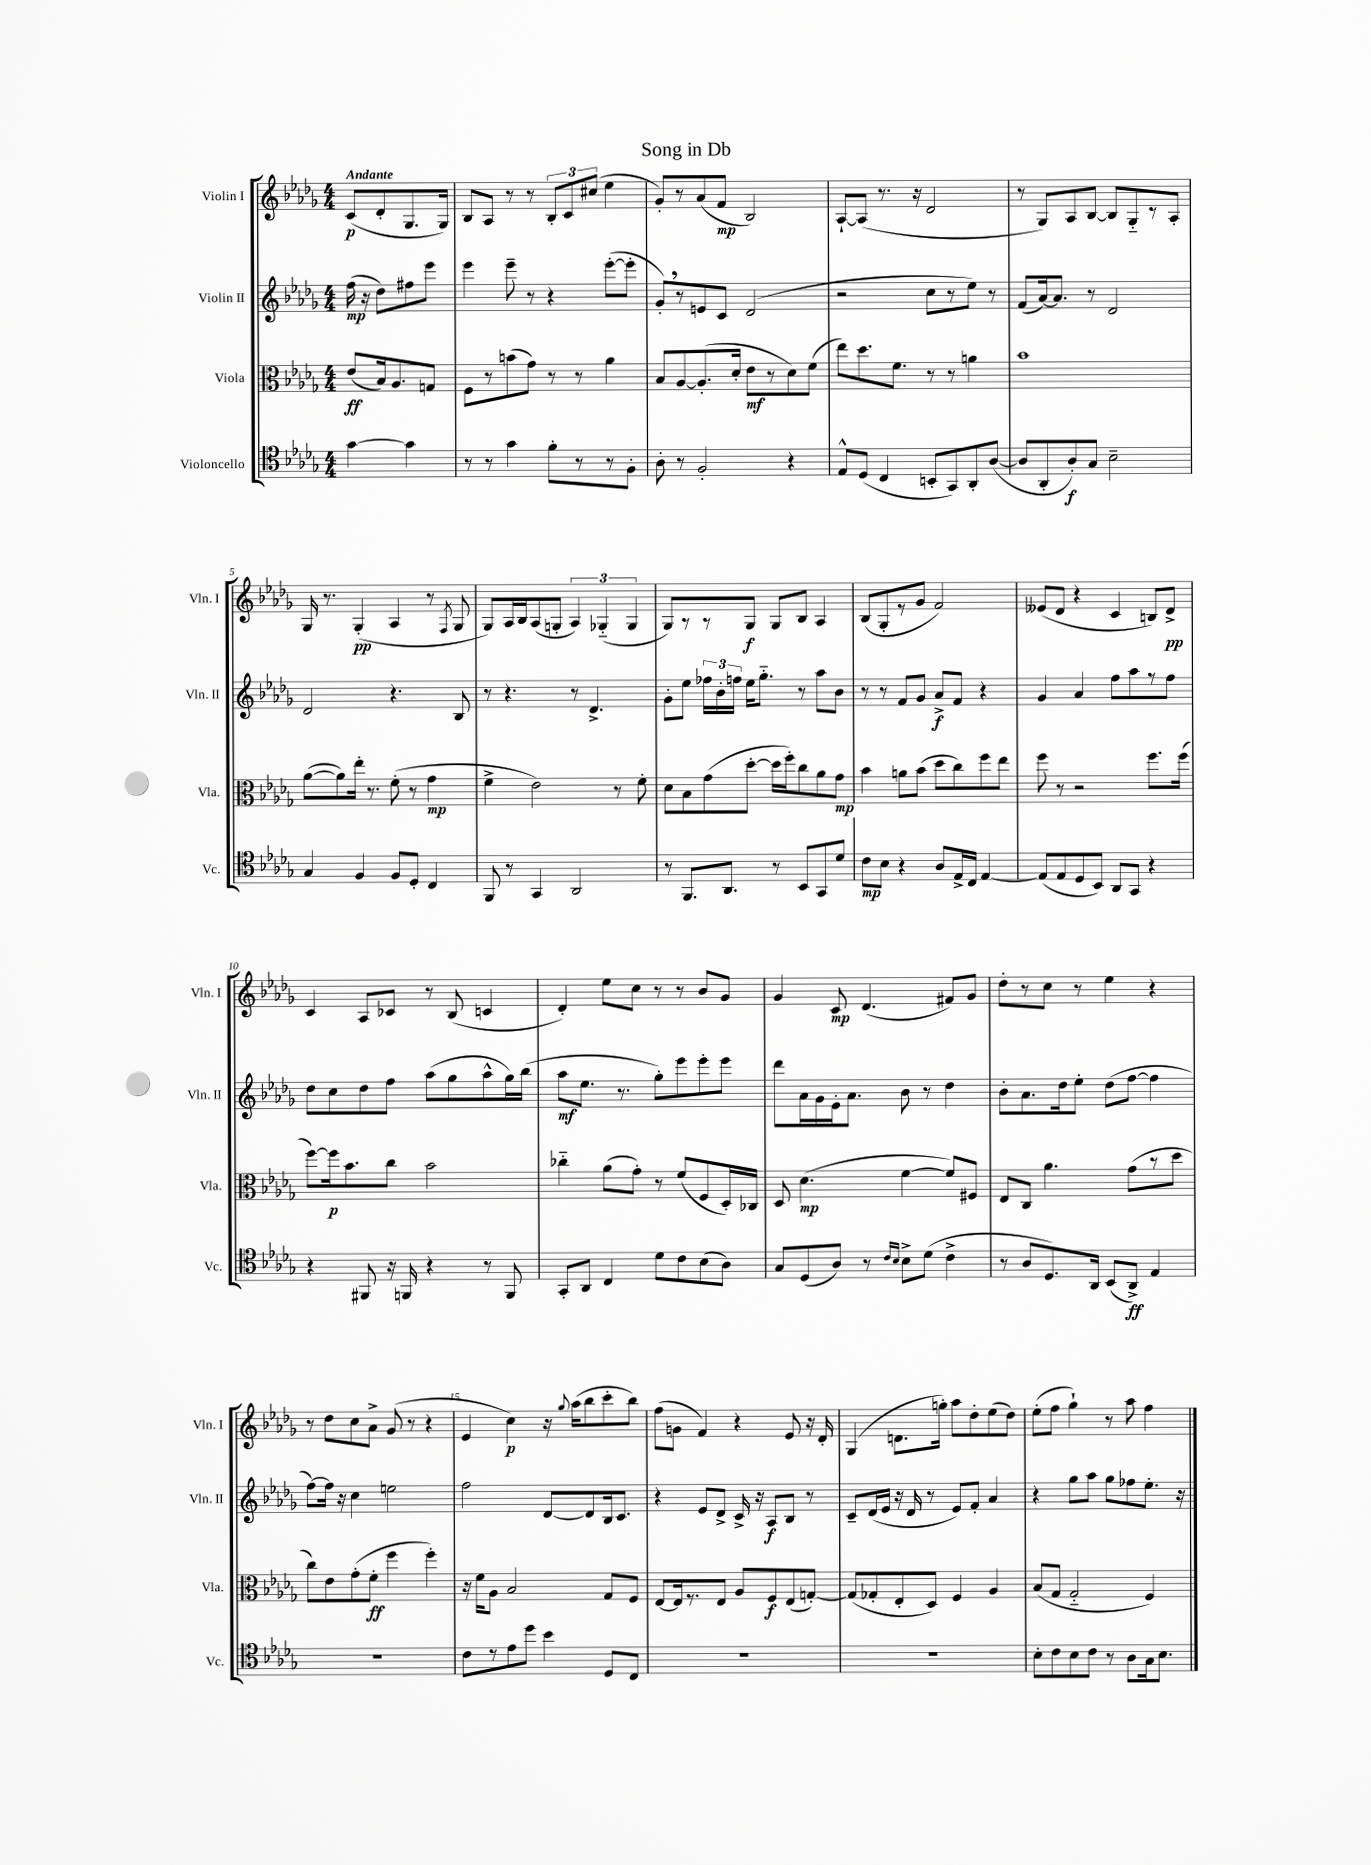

**kern	**kern	**kern	**kern
*staff4	*staff3	*staff2	*staff1
*clefC4	*clefC3	*clefG2	*clefG2
*k[b-e-a-d-g-]	*k[b-e-a-d-g-]	*k[b-e-a-d-g-]	*k[b-e-a-d-g-]
*M4/4	*M4/4	*M4/4	*M4/4
[4g-\	(8e-/L	(16ff\	(8c/L
.	.	16r	.
.	16B-/k)	8dd-\L)	8d-'/
.	8.A-/	.	.
4g-\]	.	8ff#\	8.G-/
.	8G/J	8eee-\J	.
.	.	.	16G-/Jk)
=	=	=	=
8r	8F\L	4eee-\	8B-/L
8r	8r	.	8A-/J
4g-\	(8b\	8eee-~\	8r
.	8g-\J)	8r	8r
8f'\L	8r	4r	12B-'/L
.	.	.	12c/
8r	8r	.	.
.	.	.	(12cc#/J
8r	4a-\	([8eee-'\L	4ee-\
8F'\J	.	8eee-'\]J	.
=	=	=	=
8A-'\	8B-/L	8g-'/L)	8g-'/L)
8r	[8A-/	8r	8r
2F'/	(8.A-'/]	8e/	(8a-/
.	.	8c/J	8f/J
.	16d-'/Jk	.	.
.	8e-\L	(2d-/	2B-/)
.	8r	.	.
4r	8d-\)	.	.
.	(8f\J	.	.
=	=	=	=
8E-^^/L	8ee-\L)	2r	[8A-`/L
(8D-/J	8.dd-\	.	(8A-/]J
4C/	.	.	8.r
.	8.f\J	.	.
.	.	.	16r
8BB'/L	8r	8cc\L	2d-/
8GG-/)	8r	8r	.
8AA-'/	4a\	8ee-\J)	.
([8A-/J	.	8r	.
=	=	=	=
8A-/]L	1b-	(8f/L	8r
8AA-'/	.	[16a-/k)	8G-/L)
.	.	8.a-/]J	.
8A-'/)	.	.	8A-/
8G-/J	.	8r	[8B-/J
2B-~\	.	2d-/	8B-/]L
.	.	.	8G-'~/
.	.	.	8r
.	.	.	8A-'/J
=	=	=	=
4G-/	([8a-\L	2d-/	16G-/
.	.	.	8.r
.	8a-\])	.	.
4F/	16ee-'\Jk	.	(4G-'/
.	8.r	.	.
8F/L	(8f'\	4.r	4A-/
8D-'/J	8r	.	.
4C/	4g-\	.	8r
.	.	.	8qF/
.	.	8B-/	8G-/
=	=	=	=
8FF/	4f^\	8r	8G-/L)
8r	.	4.r	16A-/L
.	.	.	16B-/J
4GG-/	2e-\)	.	(8A-/
.	.	.	8G'/J
2AA-/	.	8r	6A-/)
.	.	4.d-^/	.
.	.	.	(6G-'~/
.	8r	.	.
.	.	.	6G-/
.	8f'\	.	.
=	=	=	=
8r	8d-\L	8g-'\L	8G-/L)
8.FF/L	8B-\	8ee-\J	8r
.	(8g-\	24ff-\LL	8r
.	.	24b-'\	.
8.AA-/J	.	.	.
.	.	24ff\JJ	.
.	[8dd-'\J	16ee-\LK	8G-/J
.	.	8.gg-'~\J	.
8r	16dd-\]LL	.	8G-/L
.	16ff'\J)	.	.
8BB-/L	8cc\	8r	8B-/J
8GG-/	8a-\	8aa-\L	4A-/
8d-/J	8g-\J	8b-\J	.
=	=	=	=
8c\L	4b-\	8r	(8B-/L
8B-\J	.	8r	8G-'/
4r	8a\L	8f/L	8r
.	(8b-\J	8g-/J	8g-/J
8A-/L	8dd-\L	8a-^/L	2f/)
16E-^/L	8cc\)	8f/J	.
16C/JJ	.	.	.
[4E-/	8ff\	4r	.
.	8ee-\J	.	.
=	=	=	=
(8E-/]L	8ff\	4g-/	(8e--/L
8E-/	8r	.	8d-/J
8D-/	2r	4a-/	4r
8BB-/J)	.	.	.
8AA-/L	.	8ff\L	4c/
8GG-/J	.	8aa-\	.
4r	8.ff\L	8r	8B/L)
.	.	8ff\J	8d-^/J
.	(16ff\Jk	.	.
=	=	=	=
4r	[8ff\L)	8dd-\L	4c/
.	16ff\]k	8cc\	.
.	8.b-\	.	.
8FF#/	.	8dd-\	8A-/L
16r	8cc\J	8ff\J	8c-/J
16FF/	.	.	.
4r	2b-\	(8aa-\L	8r
.	.	8gg-\	(8B-/
8r	.	8aa-^^\	4c/
8FF/	.	16gg-\L)	.
.	.	(16bb-\JJ	.
=	=	=	=
8GG-'/L	4cc-'~\	8aa-\L	4d-'/)
8AA-/J	.	8.ee-\J	.
4C/	(8a-\L	.	8ee-\L
.	.	8.r	.
.	8g-'\J)	.	8cc\J
8d-\L	8r	8gg-'\L)	8r
8c\	(8f/L	8eee-\	8r
(8B-\	8F/	8eee-'\	8b-/L
8A-\J)	16D-'/L)	8eee-\J	8g-/J
.	16C-/JJ	.	.
=	=	=	=
8G-/L	8D-/	8ddd-\L	4g-/
(8D-/	(4.d-\	16a-\L	.
.	.	16g-\	.
8A-/J)	.	16e-'\J	8c/
.	.	8.a-\J	.
8r	.	.	(4.d-/
16qqc/LL	.	.	.
16qqB-/JJ	.	.	.
8B-^\L	[4f\	8b-\	.
(8d-\J	.	8r	.
4c^\	8f/]L)	4dd-\	8f#/L)
.	8F#/J	.	8g-/J
=	=	=	=
8r	8E-/L	8b-'\L	8dd-'\L
8A-/L	8C/J	8.a-\	8r
8.D-/)	4.a-\	.	8cc\J
.	.	16dd-\k	.
.	.	8ee-'\J	8r
16AA-/Jk	.	.	.
(8BB-/L	.	(8dd-\L	4ee-\
8AA-^/J)	(8g-\L	[8ff\J	.
4E-/	8r	4ff\]	4r
.	8dd-\J	.	.
=	=	=	=
1r	8cc\L)	[8ff\L)	8r
.	8e-\	16ff\]Jk	8dd-\L
.	.	16r	.
.	(8g-'\	4cc\	8cc\
.	8f'\J	.	8a-^\J
.	4ff\	2ee\	(8g-/
.	.	.	8r
.	4ff'\)	.	4r
=	=	=	=
8c\L	16r	2ff\	4e-/
.	16f\LK	.	.
8r	8A-\J	.	.
8e-\	2B-/	.	4cc\)
8dd-\J	.	.	.
4b-\	.	[8d-/L	16r
.	.	.	8qqgg-/
.	.	.	(16aa-\LK
.	.	8d-/]	8bb-\
8D-/L	8G-/L	16B-/k	8ccc'\
.	.	8.c/J	.
8C/J	8F/J	.	8bb-\J)
=	=	=	=
1r	[8E-/L	4r	(8ff\L
.	16E-/]k	.	8g\J
.	8.r	.	.
.	.	8e-/L	4f/)
.	8E-/J	8d-^/J	.
.	8A-/L	16c^/	4r
.	.	16r	.
.	8F/	8A-/L	.
.	(8E-/	8B-/J	8e-/
.	[8G'/J)	8r	16r
.	.	.	16d-'/
=	=	=	=
1r	(8G/]L	8c~/L	(4G-/
.	8G-'/	(16d-/L	.
.	.	16e-/JJ	.
.	8E-'/	16r	8.d\L
.	.	16d-/	.
.	8D-/J)	8r	.
.	.	.	16gg'\Jk)
.	4F/	8e-/L)	8aa-\L
.	.	8f'/J	8dd-'\
.	4A-/	4a-/	(8ee-\
.	.	.	8dd-\J)
=	=	=	=
8B-'\L	(8B-/L	4r	(8ee-'\L
8c\	8G-/J	.	8ff\J
8B-\	2G-'~/	8gg-\L	4gg-`\)
8c\J	.	8aa-\J	.
8r	.	8gg-\L	8r
8A-\L	.	8ff-\	8aa-\
16G-\k	4F/)	8.ee-'\J	4ff\
8.B-\J	.	.	.
.	.	16r	.
==	==	==	==
*-	*-	*-	*-
